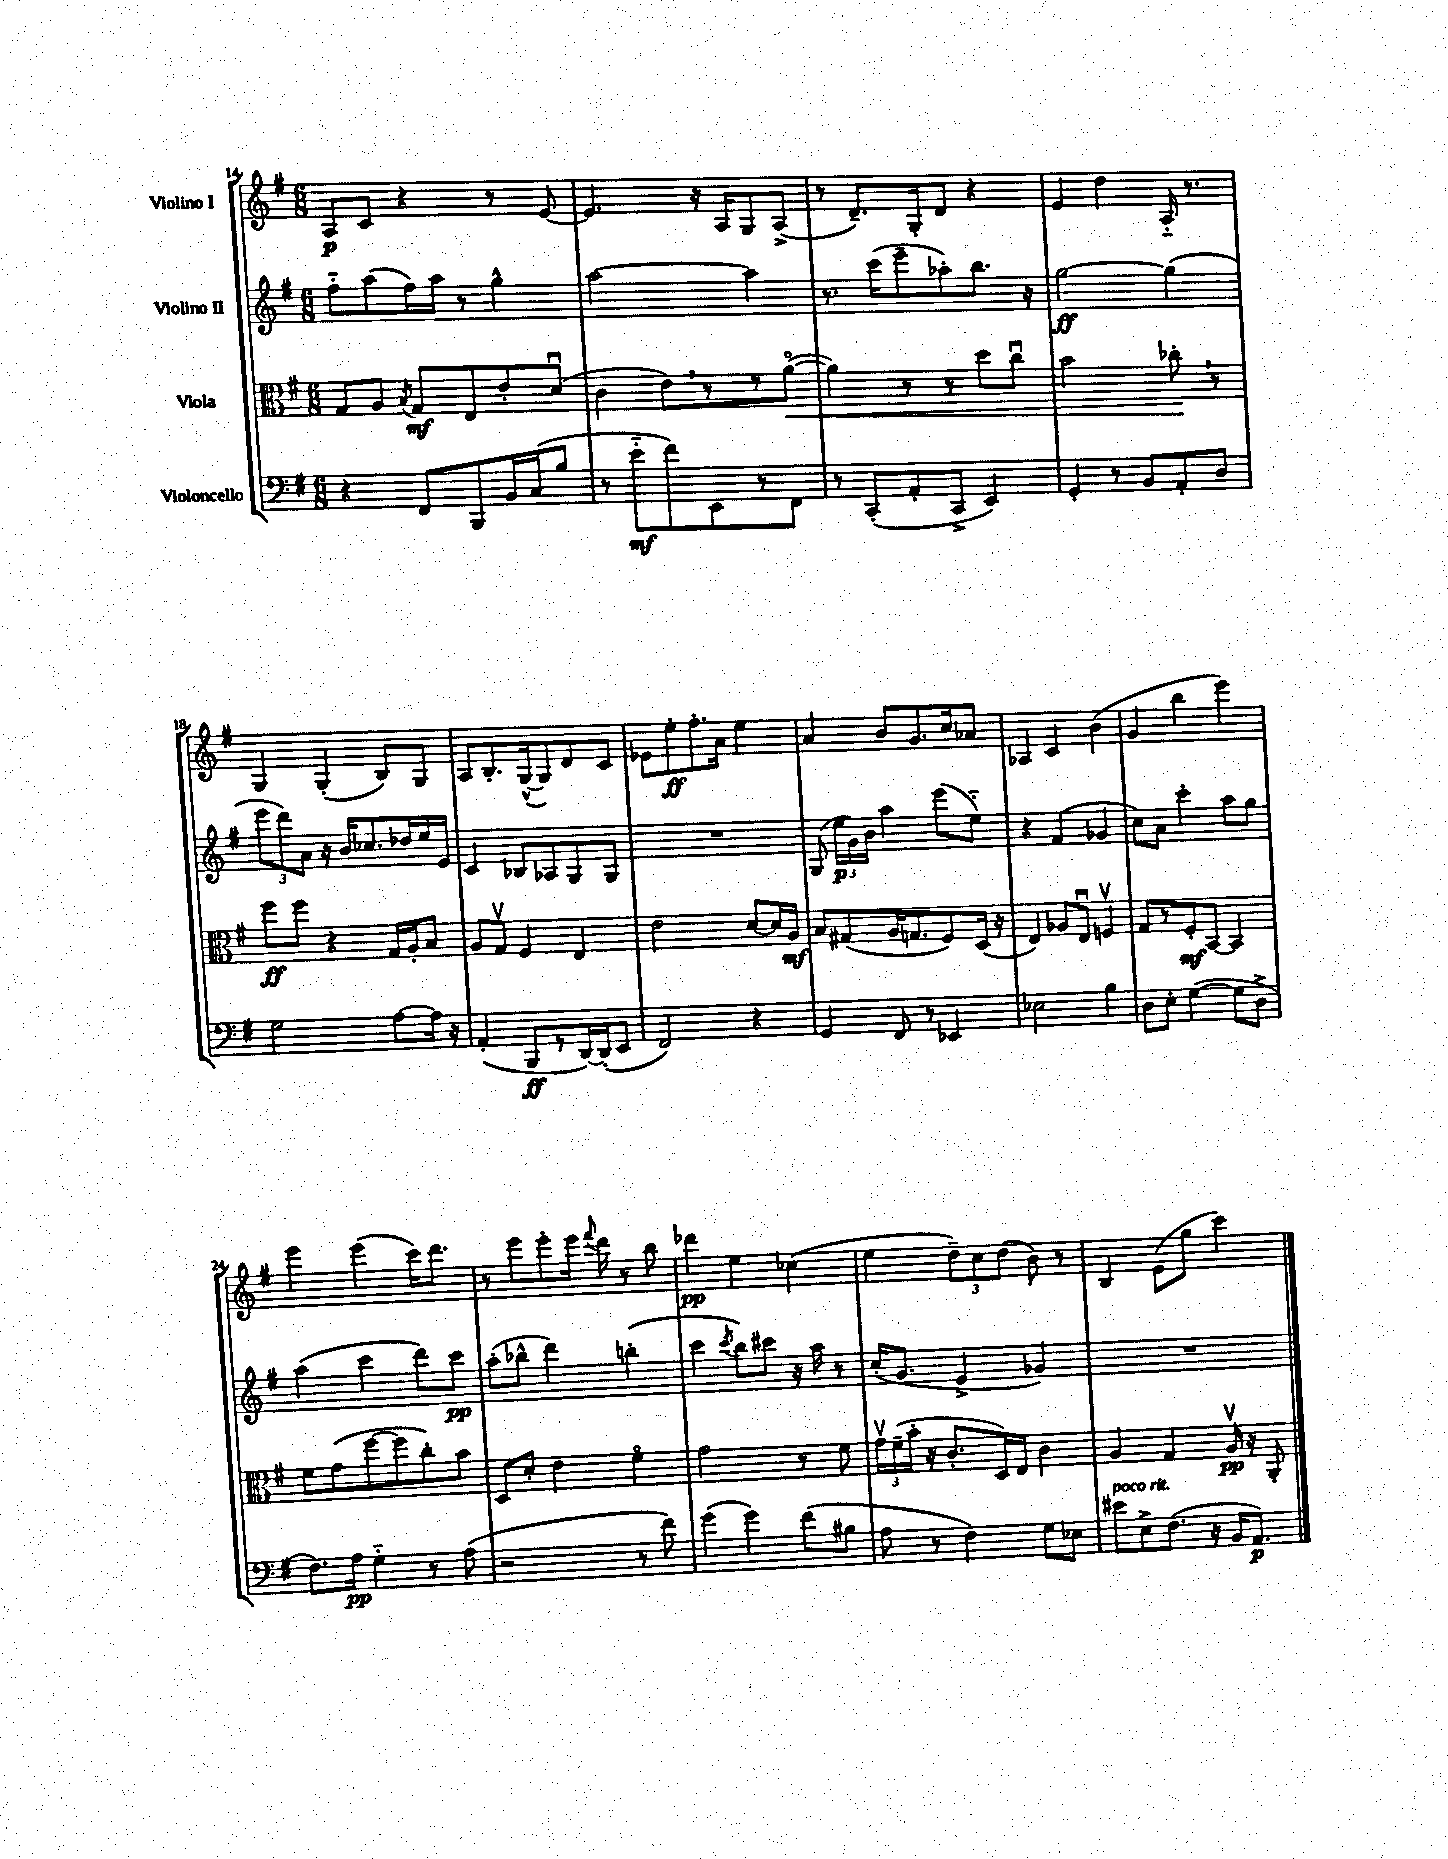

**kern	**kern	**kern	**kern
*staff4	*staff3	*staff2	*staff1
*clefF4	*clefC3	*clefG2	*clefG2
*k[f#]	*k[f#]	*k[f#]	*k[f#]
*M6/8	*M6/8	*M6/8	*M6/8
4r	8G/L	8ff#'~\L	8A/L
.	8A/J	(8aa\	8c/J
.	8qB/	.	.
8FF#/L	8G/L	16ff#\L)	4r
.	.	16aa\JJ	.
8BBB/	8E/	8r	.
16BB/L	8e'/	4gg^^\	8r
(16C/J	.	.	.
8B/J	(8du/J	.	[8e/
=	=	=	=
8r	4c\	[2aa\	4.e/]
8e'~\L	.	.	.
8f#\)	8e\L)	.	.
8EE\	8r	.	16r
.	.	.	16A/LK
8r	8r	4aa\]	8G/
8FF#\J	([8ao\J	.	(8A^/J
=	=	=	=
8r	4a\])	8.r	8r
(8CC'/L	.	.	8.d~/L)
.	.	(16ccc\LK	.
8AA'/	8r	8eee~\	.
.	.	.	16G'/k
8CC^/J	8r	8aa-'\)	8d/J
4EE/)	8dd\L	8.bb\J	4r
.	8ccu\J	.	.
.	.	16r	.
=	=	=	=
4GG'/	2b\	[2gg\	4e/
8r	.	.	4dd\
8BB/L	.	.	.
8AA'/	8cc-'\	(4gg\]	16A'~/
.	.	.	8.r
8D/J	8r	.	.
=	=	=	=
2G\	8ff#\L	12eee\L	4G/
.	.	12ddd\)	.
.	8ff#\J	.	.
.	.	12a\J	.
.	4r	16r	(4G'/
.	.	16b/LK	.
.	.	8.cc-/	.
[8A\L	16G/LL	.	8B/L)
.	16A'/J	16dd-/L	.
16A\]Jk	8B/J	16ee/	8G/J
16r	.	16e/JJ	.
=	=	=	=
(4AA'/	8A/L	4c/	8A/L
.	8Gv/J	.	8.B'/
8BBB/L	4F#/	8B-/L	.
.	.	.	([16G^^/k
8r	.	8A-/	8G/])
[16DD/L)	4E/	8G/	8d/
(16DD'/]J	.	.	.
8EE/J	.	8G/J	8c/J
=	=	=	=
2FF#/)	2e\	2.r	8e-\L
.	.	.	8ee'\
.	.	.	8.ff#'\
.	.	.	16a\Jk
4r	[8d/L	.	4ee\
.	16d/]L	.	.
.	16A/JJ	.	.
=	=	=	=
4GG/	8B/L	(8G/	4a/
.	(8G#/	24ee\LL	.
.	.	24g\)	.
.	.	24b\JJ	.
8FF#/	16A/K	4aa\	8b/L
.	8.G/	.	.
8r	.	.	8.g/
4EE-/	8F#/)	(8eee\L	.
.	.	.	16cc/k
.	(16D/Jk	8ee'~\J)	8a-/J
.	16r	.	.
=	=	=	=
2E-\	4E/)	4r	4A-/
.	8A-/L	(4f#/	4c/
.	8Eu/J	.	.
4B\	4Fv/	4g-/	(4b\
=	=	=	=
8D\L	8G/L	8cc\L)	4g/
8E'\J	8r	8a\J	.
([4G\	8F#'/	4ccc'\	4bb\
.	[8BB/J	.	.
8G\]L	4BB/]	8aa\L	4eee\)
8D^\J	.	8gg\J	.
=	=	=	=
8.F#\L)	8f#\L	(4aa\	4eee\
.	(8g\	.	.
16A\Jk	.	.	.
4G'~\	[8ff#\	4ccc\	(4eee\
.	8ff#\]	.	.
8r	8cc'\)	8ddd\L)	16ccc\LK)
.	.	.	8.ddd\J
(8A\	8b\J	8ccc\J	.
=	=	=	=
2r	8D/L	(8aa'\L	8r
.	8d'/J	8bb-^^\J	8eee\L
.	4e\	4ddd\)	8eee'\
.	.	.	16eee\Jk
.	.	.	8qqfff#/
.	.	.	16ddd\
8r	4f#o\	(4bb'\	8r
8f#\)	.	.	8bb\
=	=	=	=
(4g\	2g\	4ccc\	4ddd-\
.	.	8qccc/	.
4g\)	.	8bb\L)	4ee\
.	.	8ccc#\J	.
(8f#\L	8r	16r	(4cc-\
.	.	16aa\	.
8B#\J	8f#\	8r	.
=	=	=	=
8A\	24gv\LL	(16cc'/LK	4ee\
.	(24f#~\	.	.
.	.	8.g/J	.
.	24b'\JJ	.	.
8r	16r	.	.
.	8.c'/L	.	.
4F#\)	.	4e^/	12dd~\L)
.	.	.	12cc\
.	16D/L)	.	.
.	.	.	(12dd\J
.	16E/JJ	.	.
8G\L	4c\	4g-/)	8b\)
8E-\J	.	.	8r
=	=	=	=
8e#\L	4A/	2.r	4B/
8E^\	.	.	.
(8.F#\J	4G/	.	(8e\L
.	.	.	8gg\J
16r	.	.	.
16BB/LK	16Av/	.	4ccc\)
8.AA/J)	16r	.	.
.	8AA'/	.	.
==	==	==	==
*-	*-	*-	*-
